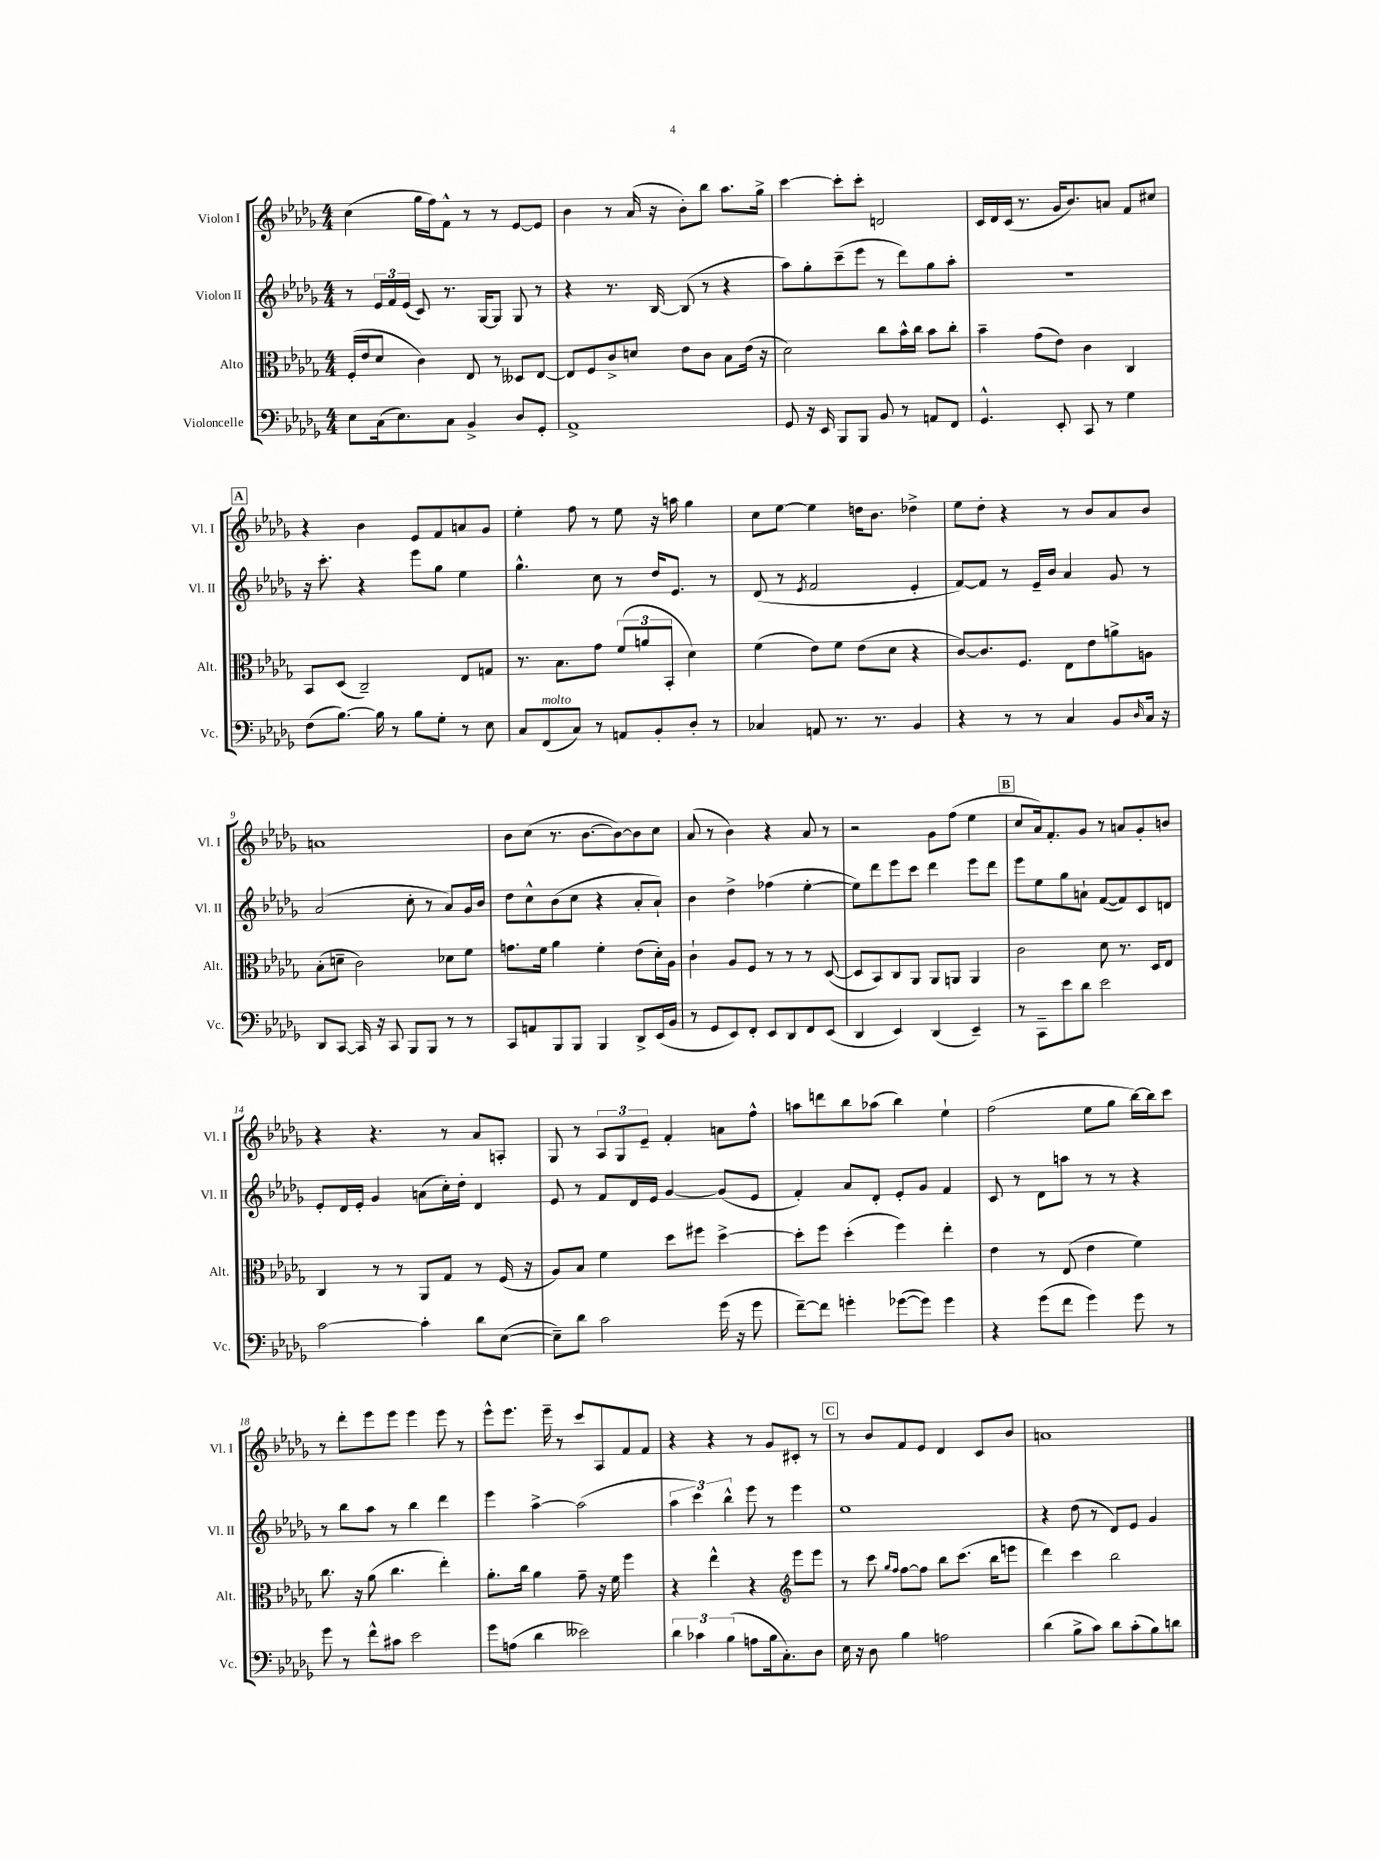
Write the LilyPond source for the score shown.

<<
\new StaffGroup <<
\new Staff = "s0" \with { instrumentName = "Violon I" shortInstrumentName = "Vl. I" } {
    \clef treble \key des \major \numericTimeSignature \time 4/4
    c''4( ges''16 f''16) f'8-^ r8 r8 ees'8~ ees'8 |
    bes'4 r8 aes'16( r16 bes'8-.) bes''8 aes''8. ges''16-> |
    c'''4~ c'''8-. c'''8-. d'2 |
    c'16 des'16 c'16( r8. ges'16 bes'8.) a'8 f'8 cis''8 |
    \mark \markup { \box "A" } r4 bes'4 ees'8 f'8 a'8 ges'8 |
    ees''4-. f''8 r8 ees''8 r16 a''16 ges''4 |
    c''8 ees''8~ ees''4 d''16 bes'8. des''4-> |
    ees''8 des''8-. r4 r8 bes'8 aes'8 bes'8 |
    a'1 |
    bes'8 c''8( r8. bes'8.~ bes'8~) bes'8 c''8 |
    aes'8( r8 bes'4) r4 aes'8 r8 |
    r2 ges'8 f''8( ees''4 |
    \mark \markup { \box "B" } c''8 aes'16) f'8.-. ges'8 r8 a'8 ges'8-. b'8 |
    r4 r4. r8 aes'8 a8-. |
    ges8 r8 \tuplet 3/2 { aes8 ges8 ees'8-- } f'4-. a'8 f''8-^ |
    a''8 d'''8 bes''8 aes''8( bes''4) ees''4-! |
    f''2( ees''8 ges''8 bes''16~) bes''16 c'''8 |
    r8 des'''8-. ees'''8 ees'''8 ees'''4 ees'''8 r8 |
    ees'''8-^ ees'''8. ees'''16-- r8 c'''8 aes8 f'8 f'8 |
    r4 r4 r8 ges'8 cis'8-. r8 |
    \mark \markup { \box "C" } r8 bes'8 f'8 ees'8 des'4 c'8 bes'8 |
    a'1 \bar "|." |
}
\new Staff = "s1" \with { instrumentName = "Violon II" shortInstrumentName = "Vl. II" } {
    \clef treble \key des \major \numericTimeSignature \time 4/4
    r8 \tuplet 3/2 { ees'16 f'16 ees'16( } c'8) r8. ges16~ ges8 ges8 r8 |
    r4 r8. bes16~ bes8( r8 r4 |
    aes''8) ges''8-. c'''8--( ees'''8 r8 des'''8) ges''8 aes''8-. |
    R1 |
    \mark \markup { \box "A" } r16 c'''8.-. r4 ees'''8 ges''8 ees''4 |
    ges''4.-^ c''8 r8 des''16 ees'8. r8 |
    des'8( r8 \acciaccatura { ees'8 } f'2 ees'4-. |
    f'8~) f'8 r8 ees'16-- bes'16 aes'4 ges'8 r8 |
    aes'2( c''8-. r8 aes'8) ges'16 bes'16 |
    des''8 c''8-^ bes'8( c''8 r4 aes'8-. aes'8-!) |
    bes'4 des''4-> fes''4( ees''4~-. |
    ees''8) des'''8 ees'''8 c'''8 des'''4 ees'''8 des'''8 |
    \mark \markup { \box "B" } ees'''8 ees''8 ges''8 a'8-! f'8~( f'8) c'8 d'8 |
    ees'8-. des'16 ees'16-. ges'4 a'8( c''16-.) des''16-. des'4 |
    ees'8 r8 f'8 des'16 ees'16 ges'4~ ges'8( ees'8 |
    f'4-.) aes'8 des'8-. ees'8-. ges'8 f'4 |
    c'8 r8 des'8 a''8 r8 r8 r4 |
    r8 bes''8 aes''8 r8 bes''4 des'''4 |
    ees'''4 aes''4~-> aes''2( |
    \tuplet 3/2 { aes''4 c'''4) bes''4-^ } ees'''8 r8 ees'''4 |
    \mark \markup { \box "C" } ees''1 |
    r4 des''8( r8 des'8) ees'8 ges'4 \bar "|." |
}
\new Staff = "s2" \with { instrumentName = "Alto" shortInstrumentName = "Alt." } {
    \clef alto \key des \major \numericTimeSignature \time 4/4
    f16-.( ees'16 des'8 c'4) ees8 r8 deses8 ees8~ |
    ees8 f8 c'8-> d'8 ees'8 c'8 bes8 ees'16( r16 |
    des'2) c''8 bes'16-^ c''16 bes'8 c''8-. |
    bes'4-- ges'8( ees'8) c'4 c4 |
    \mark \markup { \box "A" } bes,8 des8( c2--) ees8 g8 |
    r8. bes8. ges'8 \tuplet 3/2 { f'8( a'8 bes,8-. } des'4) |
    f'4( ees'8) f'8 ees'8( des'8 r4 |
    c'8~) c'8. f8. ees8 ees'8 a'8-> a8 |
    bes8-.( d'8-- c'2) des'8 f'8 |
    g'8. f'16 aes'4 f'4-. ees'8( des'16-.) aes16 |
    c'4-! aes8 f8 r8 r8 r8 des8~( |
    des8 bes,8) c8 aes,8 aes,8 a,8 a,4 |
    \mark \markup { \box "B" } c'2 des'8 r8. des16 ees8 |
    c4 r8 r8 aes,8 ges8 r8 f16( r16 |
    aes8) bes8 f'4 des''8 fis''8 des''4~-> |
    des''8-. f''8 des''4-.( f''4) ees''4-. |
    ees'4 r8 ees8( ees'4 f'4) |
    c''8. r16 aes'8( c''4. ees''4-.) |
    aes'8.-. c''16 aes'4 ges'8-- r16 f'16 f''4 |
    r4 ees''4-^ r4 \clef treble ees'''8 ees'''8 |
    \mark \markup { \box "C" } r8 c'''8 \grace { ges''16 f''16 } f''8~ f''8 bes''8 c'''8.( bes''16 e'''8 |
    des'''4) c'''4 bes''2 \bar "|." |
}
\new Staff = "s3" \with { instrumentName = "Violoncelle" shortInstrumentName = "Vc." } {
    \clef bass \key des \major \numericTimeSignature \time 4/4
    ees8 c16( ees8.) c8 bes,4-> des8 ges,8-. |
    aes,1-> |
    ges,8 r16 ees,16 bes,,8 bes,,8 bes,8 r8 a,8 f,8 |
    ges,4.-^ ees,8-. c,8 r8 ges4 |
    \mark \markup { \box "A" } f8( bes8.~) bes16 r8 bes8 ges8-. r8 ees8 |
    c8 f,8^\markup { \italic "molto" }( c8) r8 a,8 bes,8-. des8-. r8 |
    ces4 a,8 r8. r8. bes,4 |
    r4 r8 r8 c4 bes,8 \grace { des16 } c16 r16 |
    des,8 c,8~ c,16 r16 c,8 bes,,8 bes,,8 r8 r8 |
    c,8 a,8 bes,,8 bes,,8 bes,,4 des,8-> ees,16( bes,16 |
    r8 ges,8 ees,8) f,8-. ees,8 des,8 f,8 ees,8( |
    des,4 ees,4) des,4( ees,4--) |
    \mark \markup { \box "B" } r8 c,8-- ees'8 des'8 ees'2 |
    c'2~ c'4-. des'8 ees8~( |
    ees8--) des'8 c'2 ges'16( r16 ges'8 |
    f'8~--) f'8 g'4-. ges'8~( ges'8) ges'4 |
    r4 ges'8( f'8 ges'4) ges'8 r8 |
    ges'8 r8 f'8-^ cis'8 ees'2 |
    ges'8 a8( des'4 eeses'2) |
    \tuplet 3/2 { des'4 ces'4 bes4( } a8 bes16 c8.-.) des8 |
    \mark \markup { \box "C" } ees16 r16 des8 bes4 a2 |
    des'4( bes8-> c'8) des'8 c'8-.( bes8) d'8 \bar "|." |
}
>>
>>
